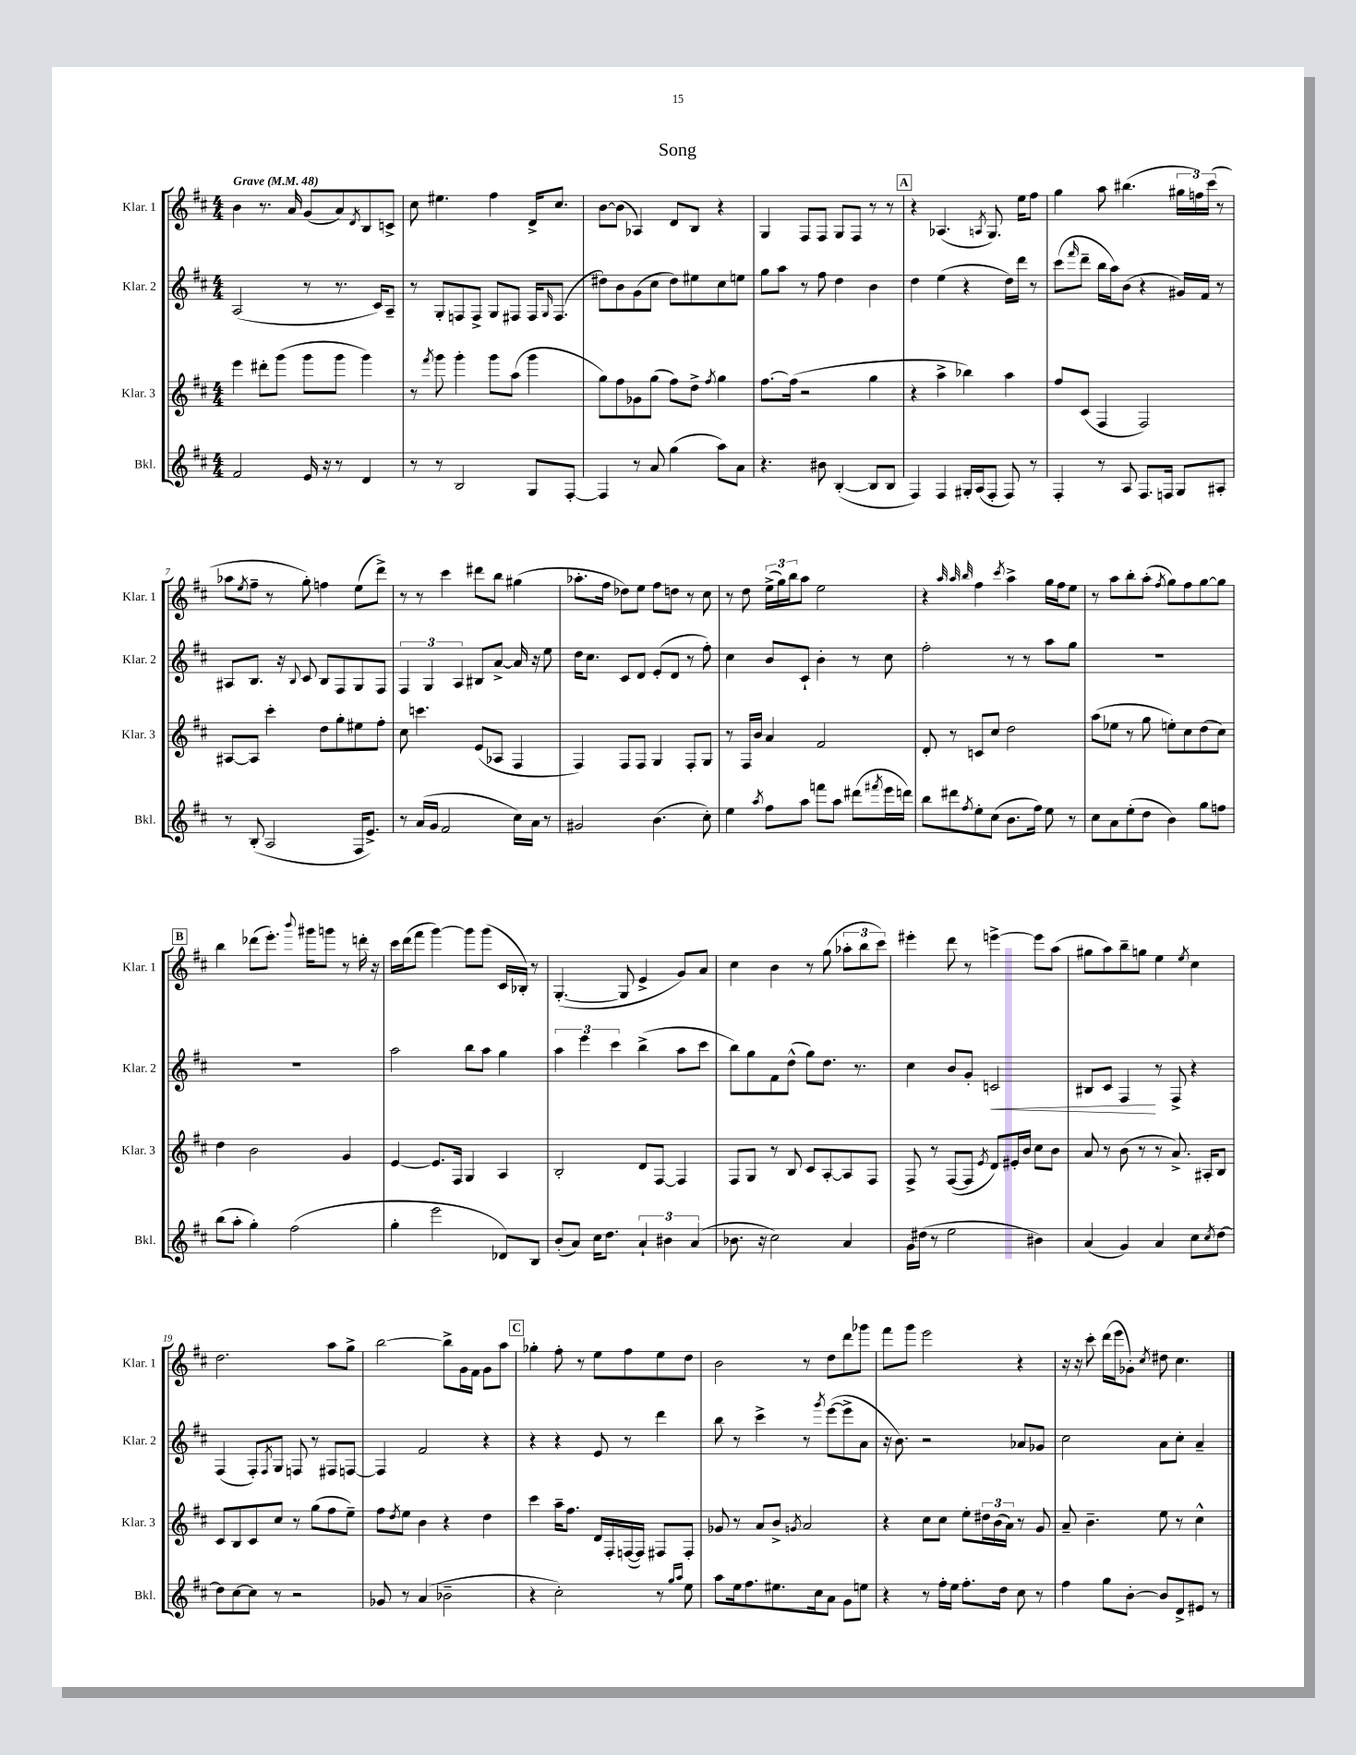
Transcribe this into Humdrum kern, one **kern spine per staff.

**kern	**kern	**kern	**kern
*staff4	*staff3	*staff2	*staff1
*clefG2	*clefG2	*clefG2	*clefG2
*k[f#c#]	*k[f#c#]	*k[f#c#]	*k[f#c#]
*M4/4	*M4/4	*M4/4	*M4/4
*MM48	*MM48	*MM48	*MM48
2f#	4eee	(2A	4b
.	8ddd#'	.	8.r
.	(8ggg	.	.
.	.	.	16a
16e	8ggg	8r	(8g
16r	.	.	.
8r	8ggg	8.r	8a)
.	.	.	8qd
4d	4ggg)	.	8B
.	.	16c#)	.
.	.	8A~	8c^
=	=	=	=
8r	8r	8r	8cc#
.	8qfff#	.	.
8r	8ggg	8G'	4.ee#
2B	4ggg'	8F	.
.	.	8F^	.
.	8ggg	8G	4ff#
.	(8aa	8F#	.
8G	4ggg	16F#	16d^
.	.	16qqG	.
.	.	(8.F#	8.cc#
[8F#'	.	.	.
=	=	=	=
4F#]	8gg)	8dd#)	[8b
.	8ff#	8b	(8b]
8r	8g-	(8g	4A-)
8a	(8gg	8cc#	.
(4gg	8ff#)	8dd#)	8d
.	8dd^	8ee#	8B
.	8qff#	.	.
8aa)	4gg	8cc#	4r
8a	.	8ee	.
=	=	=	=
4.r	[8.ff#	8gg	4G
.	.	8aa	.
.	(16ff#]	.	.
.	2r	8r	8F#
8b#	.	8ff#	8F#
([4B'	.	4dd	8G
.	.	.	8F#
8B]	4gg	4b	8r
8B	.	.	8r
=	=	=	=
4F#)	4r	4dd	4r
4F#	4aa^	(4ee	(4.A-
16G#'	4bb-)	4r	.
(16A	.	.	.
.	.	.	8qA
8F#'	.	.	8.G)
8F#)	4aa	16dd)	.
.	.	16ddd	16ee
8r	.	8r	8ff#
=	=	=	=
4F#'	8ff#	(8ccc#	4gg
.	.	16qqfff#	.
.	(8c#	8ddd~	.
8r	4F#	16bb	8aa
.	.	16aa)	.
8A	.	(8b	(4.bb#
8.F#	2F#)	4r	.
16F	.	.	.
8G	.	16g#)	24gg#
.	.	.	24ff)
.	.	16f#	.
.	.	.	(24ccc#
8A#'	.	8r	8r
=	=	=	=
8r	[8A#	8A#	8aa-
.	.	.	8qee
(8B'	8A#]	8.B	8ff#~
2A	4ccc#'	.	8r
.	.	16r	.
.	.	8qqB	.
.	.	8c#	8gg')
.	8dd	8B	4ff
.	8gg'	8F#	.
16F#	8ee#	8G	(8ee
8.e^)	.	.	.
.	8ff#'	8F#	8ddd^)
=	=	=	=
8r	8cc#	6F#	8r
(16a	4.ccc	.	8r
.	.	6G	.
16g	.	.	.
2f#	.	.	4ccc#
.	.	6A	.
.	(8e	8B#	8ddd#
.	8A-	[8a^	8bb
16cc#)	4F#	16a]	(4gg#
16a	.	16r	.
8r	.	8ee	.
=	=	=	=
2g#	4F#)	16dd	8.aa-'
.	.	8.cc#	.
.	.	.	16ff#
.	8F#	8c#	8dd-)
.	8F#	8d	8ee
(4.b	4G	(8e'	8ff#
.	.	8d	8dd
.	8F#'	8r	8r
8cc#')	8G	8ff#')	8cc#
=	=	=	=
4ee	8r	4cc#	8r
.	16F#	.	8dd
.	16b	.	.
8qaa	.	.	.
8ff#	4a	8b	(24ee^
.	.	.	24gg)
.	.	.	24bb
8aa	.	8c#`	8aa
8fff	2f#	4b'	2ee
8aa	.	.	.
(8ddd#	.	8r	.
8qfff#	.	.	.
16eee	.	8cc#	.
16ddd)	.	.	.
=	=	=	=
8bb	8d'	2ff#'	4r
8ddd#	8r	.	.
.	.	.	32qqaa
.	.	.	32qqaa
8qff#	.	.	32qqbb
8ee'	8c	.	4ff#
(8cc#	8cc#	.	.
.	.	.	8qccc#
8.b	2dd	8r	4aa^
.	.	8r	.
16ff#)	.	.	.
8ee	.	8aa	16gg
.	.	.	16ff#
8r	.	8gg	8ee
=	=	=	=
8cc#	(8aa	1r	8r
8a	8ee-	.	8aa
(8ee'	8r	.	8bb'
8dd	8gg	.	(8aa'
.	.	.	8qff#
4b)	8ee')	.	8gg)
.	8cc#	.	8ff#
8gg	(8dd	.	[8gg
8ff	8cc#)	.	8gg]
=	=	=	=
(8bb	4dd	1r	4bb
8aa'	.	.	.
4gg')	2b	.	(8ddd-
.	.	.	8.eee')
(2ff#	.	.	.
.	.	.	8qqbbb
.	.	.	16ggg#
.	.	.	8ggg
.	4g	.	8r
.	.	.	16ddd'
.	.	.	16r
=	=	=	=
4gg'	[4e	2aa	16ccc#
.	.	.	(16ddd
.	.	.	8fff#
2eee	8.e]	.	[4ggg)
.	16F#	.	.
.	4G	8bb	8ggg]
.	.	8aa	(8ggg
8d-)	4A	4gg	16c#
.	.	.	16B-')
8B	.	.	8r
=	=	=	=
(8b'	2B'	6aa	([4.G'
8a)	.	.	.
.	.	6eee	.
16cc#	.	.	.
8.dd	.	.	.
.	.	6ccc#	.
.	.	.	8G]
6a`	8d	(4bb^	4e^
.	[8F#	.	.
6b#	.	.	.
.	4F#]	8aa	8g)
(6a	.	.	.
.	.	8ccc#	8a
=	=	=	=
8.b-	8F#	8bb)	4cc#
.	8G	8gg	.
16r	.	.	.
2cc#)	8r	8f#	4b
.	8B	(8dd^^	.
.	8c#	8gg)	8r
.	[8A'	8.dd	(8gg
4a	8A]	.	12aa-'
.	.	8.r	.
.	.	.	12bb
.	8F#	.	.
.	.	.	12ccc#)
=	=	=	=
16g	8F#^	4cc#	4eee#'
(16dd#	.	.	.
8r	8r	.	.
2ee	([8F#	8b	8ddd
.	8F#]	8g'	8r
.	8qe	.	.
.	8d)	2c	[4eee^
.	16e#'	.	.
.	16b	.	.
4b#)	8cc#	.	8eee]
.	8b	.	(8aa
=	=	=	=
(4a	8a	8B#	8gg#
.	8r	8c#	8aa)
4g)	(8b	4F#	8bb~
.	8r	.	8gg
4a	8r	8r	4ee
.	8.a^)	8F#^	.
.	.	.	8qee
8cc#	.	4r	4cc#
.	16A#'	.	.
8qcc#	.	.	.
[8dd	8B	.	.
=	=	=	=
8dd]	8c#	(4F#	2.dd
[8cc#	8B	.	.
8cc#]	8c#	8F#')	.
.	.	8qF#	.
8r	8cc#	8G	.
2r	8r	8F	.
.	(8gg	8r	.
.	8ff#	8F#	8aa
.	8ee~)	[8F	8gg^
=	=	=	=
8g-	8ff#	4F]	[2bb
.	8qdd	.	.
8r	8ee	.	.
(4a	4b	2f#	.
2b-~	4r	.	8bb^]
.	.	.	16g
.	.	.	16f#
.	4dd	4r	8g
.	.	.	8aa
=	=	=	=
4r	4ccc#	4r	4gg-'
2cc#')	16aa~	4r	8ff#'
.	8.ff#	.	.
.	.	.	8r
.	16d	8e	8ee
.	16F#'	.	.
.	([16F	8r	8ff#
.	16F])	.	.
8r	8F#	4ddd	8ee
16qqgg	.	.	.
16qqaa	.	.	.
8ee	8F#'	.	8dd
=	=	=	=
8aa	8g-	8bb	2b
16ee	8r	8r	.
8.ff#	.	.	.
.	8a	4ccc#^	.
8.ee#	8b^	.	.
.	8qg	.	.
.	2a	8r	8r
16cc#	.	.	.
.	.	8qggg	.
8a	.	([8eee	8dd
8g	.	8eee^]	8ddd
8ee	.	8a	8ggg-
=	=	=	=
4r	4r	16r	8fff#
.	.	8.b)	.
.	.	.	8ggg
8r	8cc#	2r	2eee
16ff#'	8cc#	.	.
16ee	.	.	.
8.ff#'	8ee'	.	.
.	24dd#	.	.
.	(24b	.	.
16dd	.	.	.
.	24a)	.	.
8cc#	8r	8a-	4r
8r	8g	8g-	.
=	=	=	=
4ff#	8a~	2cc#	16r
.	.	.	16r
.	4.b~	.	8ccc#'
8gg	.	.	(16ddd
.	.	.	16eee
[8b'	.	.	8g-')
.	.	.	8qcc#
8b]	8ee	8a	8dd#
8d^	8r	8cc#'	4.cc#
8e#	4cc#^^	4a~	.
8r	.	.	.
==	==	==	==
*-	*-	*-	*-
